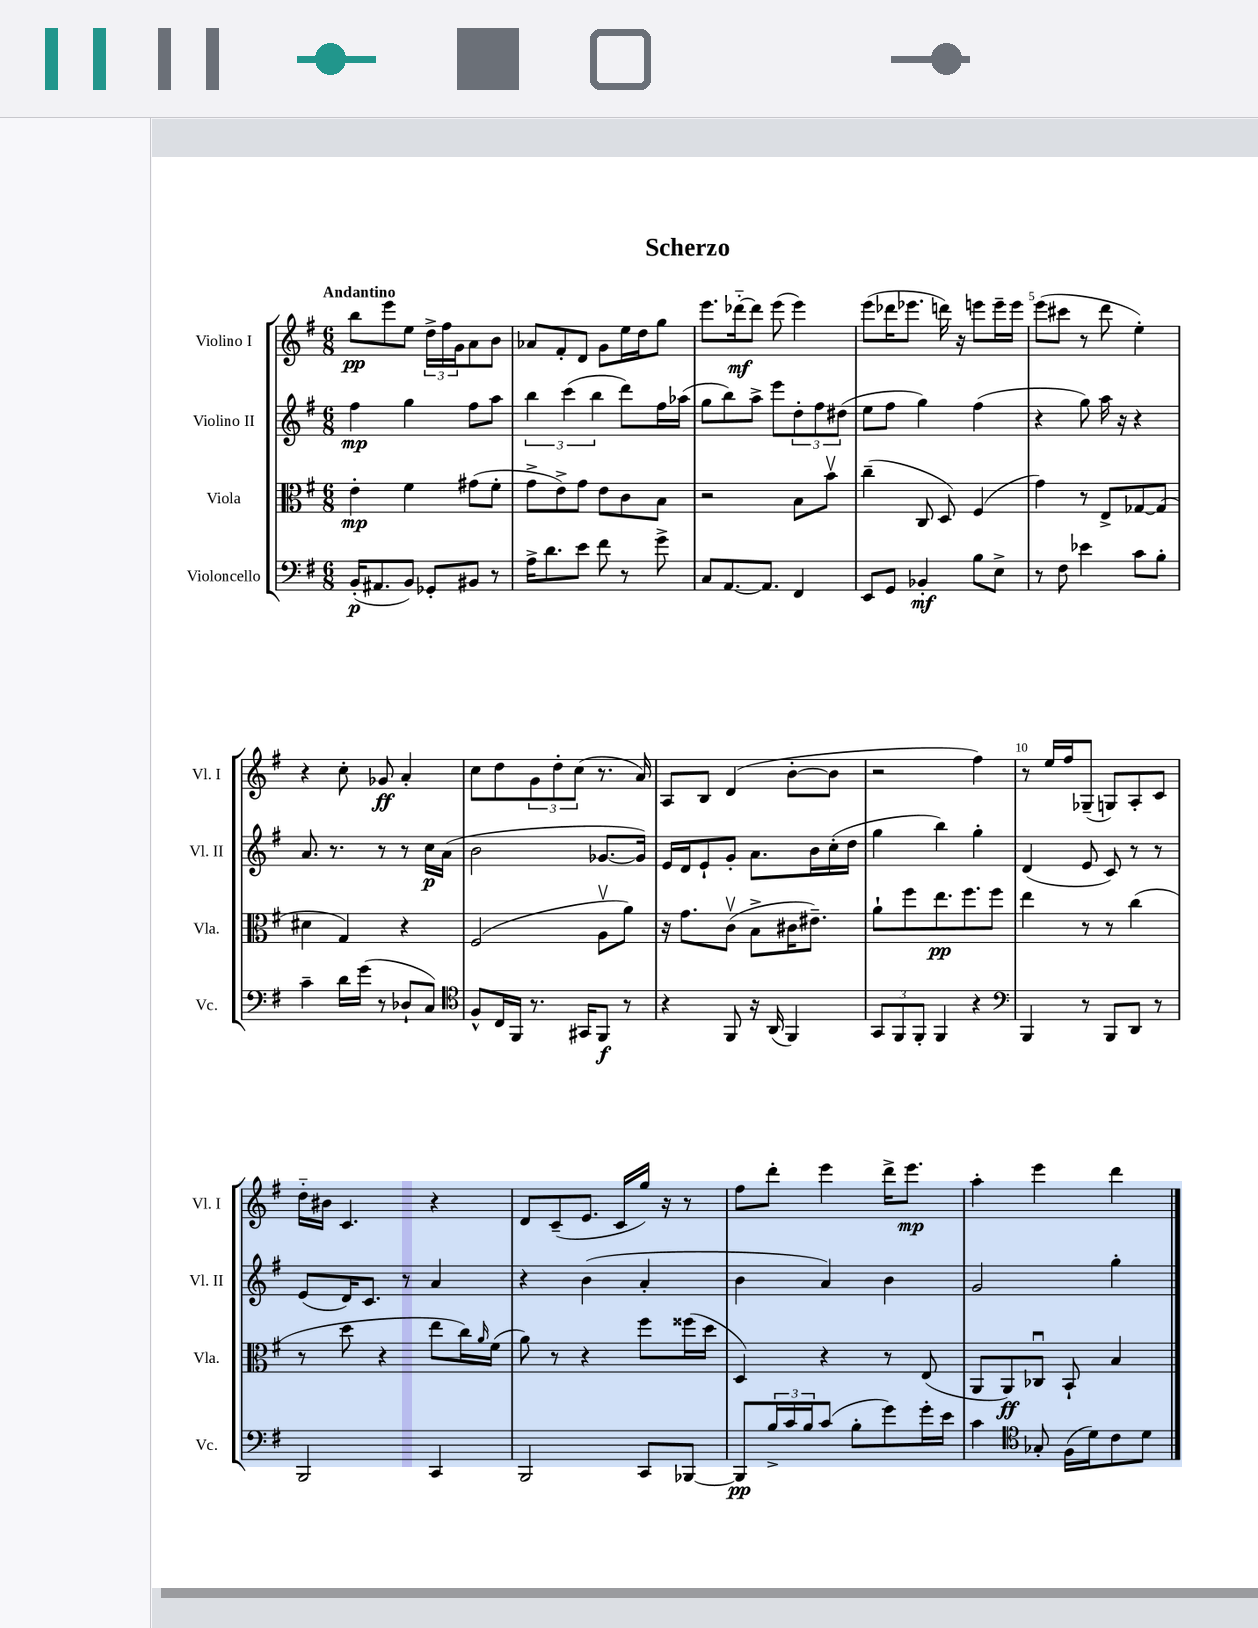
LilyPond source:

\header { title = "Scherzo" }
<<
\new StaffGroup <<
\new Staff = "s0" \with { instrumentName = "Violino I" shortInstrumentName = "Vl. I" } {
    \clef treble \key g \major \numericTimeSignature \time 6/8 \tempo "Andantino"
    b''8\pp e'''8 e''8 \tuplet 3/2 { d''16-> fis''16 g'16 } a'8 b'8 |
    aes'8 fis'8-. d'8 g'8 e''16 d''16 g''8 |
    e'''8. des'''16~-_\mf des'''8 e'''8( e'''4) |
    e'''8( des'''16 ees'''8. d'''16) r16 e'''8 e'''16-- e'''16 |
    e'''8( cis'''8 r8 d'''8 e''4-.) |
    r4 c''8-. ges'8\ff a'4-. |
    c''8 d''8 \tuplet 3/2 { g'8 d''8-. c''8( } r8. a'16) |
    a8 b8 d'4( b'8~-. b'8 |
    r2 fis''4) |
    r8 e''16 fis''16 ges8--( g8) a8-. c'8 |
    d''16-_ bis'16 c'4. r4 |
    d'8 c'8--( e'8. c'16 g''16) r16 r8 |
    fis''8 d'''8-. e'''4 d'''16-> e'''8.\mp |
    a''4-. e'''4 d'''4 \bar "|." |
}
\new Staff = "s1" \with { instrumentName = "Violino II" shortInstrumentName = "Vl. II" } {
    \clef treble \key g \major \numericTimeSignature \time 6/8
    fis''4\mp g''4 fis''8 a''8 |
    \tuplet 3/2 { b''4 c'''4( b''4 } d'''8) fis''16 aes''16( |
    g''8 b''8) a''8-> e'''8 \tuplet 3/2 { d''8-. fis''8 dis''8( } |
    e''8 fis''8 g''4) fis''4( |
    r4 g''8) a''16 r16 r4 |
    a'8. r8. r8 r8 c''16\p a'16( |
    b'2 ges'8.~ ges'16) |
    e'16 d'16 e'8-! g'8-. a'8. b'16 c''16-.( d''16 |
    g''4 b''4) g''4-. |
    d'4( e'8 c'8) r8 r8 |
    e'8( d'16) c'8. r8 a'4 |
    r4 b'4( a'4-. |
    b'4 a'4) b'4 |
    g'2 g''4-. \bar "|." |
}
\new Staff = "s2" \with { instrumentName = "Viola" shortInstrumentName = "Vla." } {
    \clef alto \key g \major \numericTimeSignature \time 6/8
    e'4-.\mp fis'4 gis'8( fis'8-. |
    g'8-> e'8->) g'8 e'8 c'8 b8 |
    r2 b8 b'8\upbow |
    c''4--( c8 d8) fis4( |
    g'4) r8 e8-> ges8~ ges8( |
    dis'4 g4) r4 |
    fis2( a8\upbow a'8) |
    r16 g'8. c'8\upbow( b8-> cis'16 eis'8.--) |
    a'8-! fis''8 e''8.\pp fis''8. fis''8 |
    e''4 r8 r8 c''4( |
    r8 d''8 r4 e''8 c''16) \grace { a'16 } fis'16( |
    a'8) r8 r4 fis''8 fisis''16( d''16 |
    d4) r4 r8 e8( |
    a,8 a,8\ff) ces8\downbow b,8-! b4 \bar "|." |
}
\new Staff = "s3" \with { instrumentName = "Violoncello" shortInstrumentName = "Vc." } {
    \clef bass \key g \major \numericTimeSignature \time 6/8
    b,16-.\p( ais,8. b,8) ges,8-. bis,8 r8 |
    a16-> d'8. e'8 fis'8 r8 g'8-> |
    c8 a,8.~ a,8. fis,4 |
    e,8 g,8 bes,4-.\mf b8 e8-> |
    r8 fis8 ees'4 c'8 b8-. |
    c'4-- d'16 g'16( r8 des8-! c8) |
    \clef tenor fis8-^ c16 fis,16 r8. gis,16 fis,8\f r8 |
    r4 fis,8 r16 a,16( fis,4) |
    \tuplet 3/2 { g,8 fis,8 fis,8-. } fis,4 r4 |
    \clef bass b,,4 r8 b,,8 d,8 r8 |
    b,,2 c,4 |
    b,,2 c,8 bes,,8~ |
    bes,,8\pp \tuplet 3/2 { b16-> c'16 b16 } c'8( b8-. g'8) g'16-. e'16 |
    c'4 \clef tenor ges8-. fis16( d'16) c'8 d'8 \bar "|." |
}
>>
>>
\layout { \context { \Score \override BarNumber.break-visibility = ##(#f #t #t) barNumberVisibility = #(every-nth-bar-number-visible 5) } }
